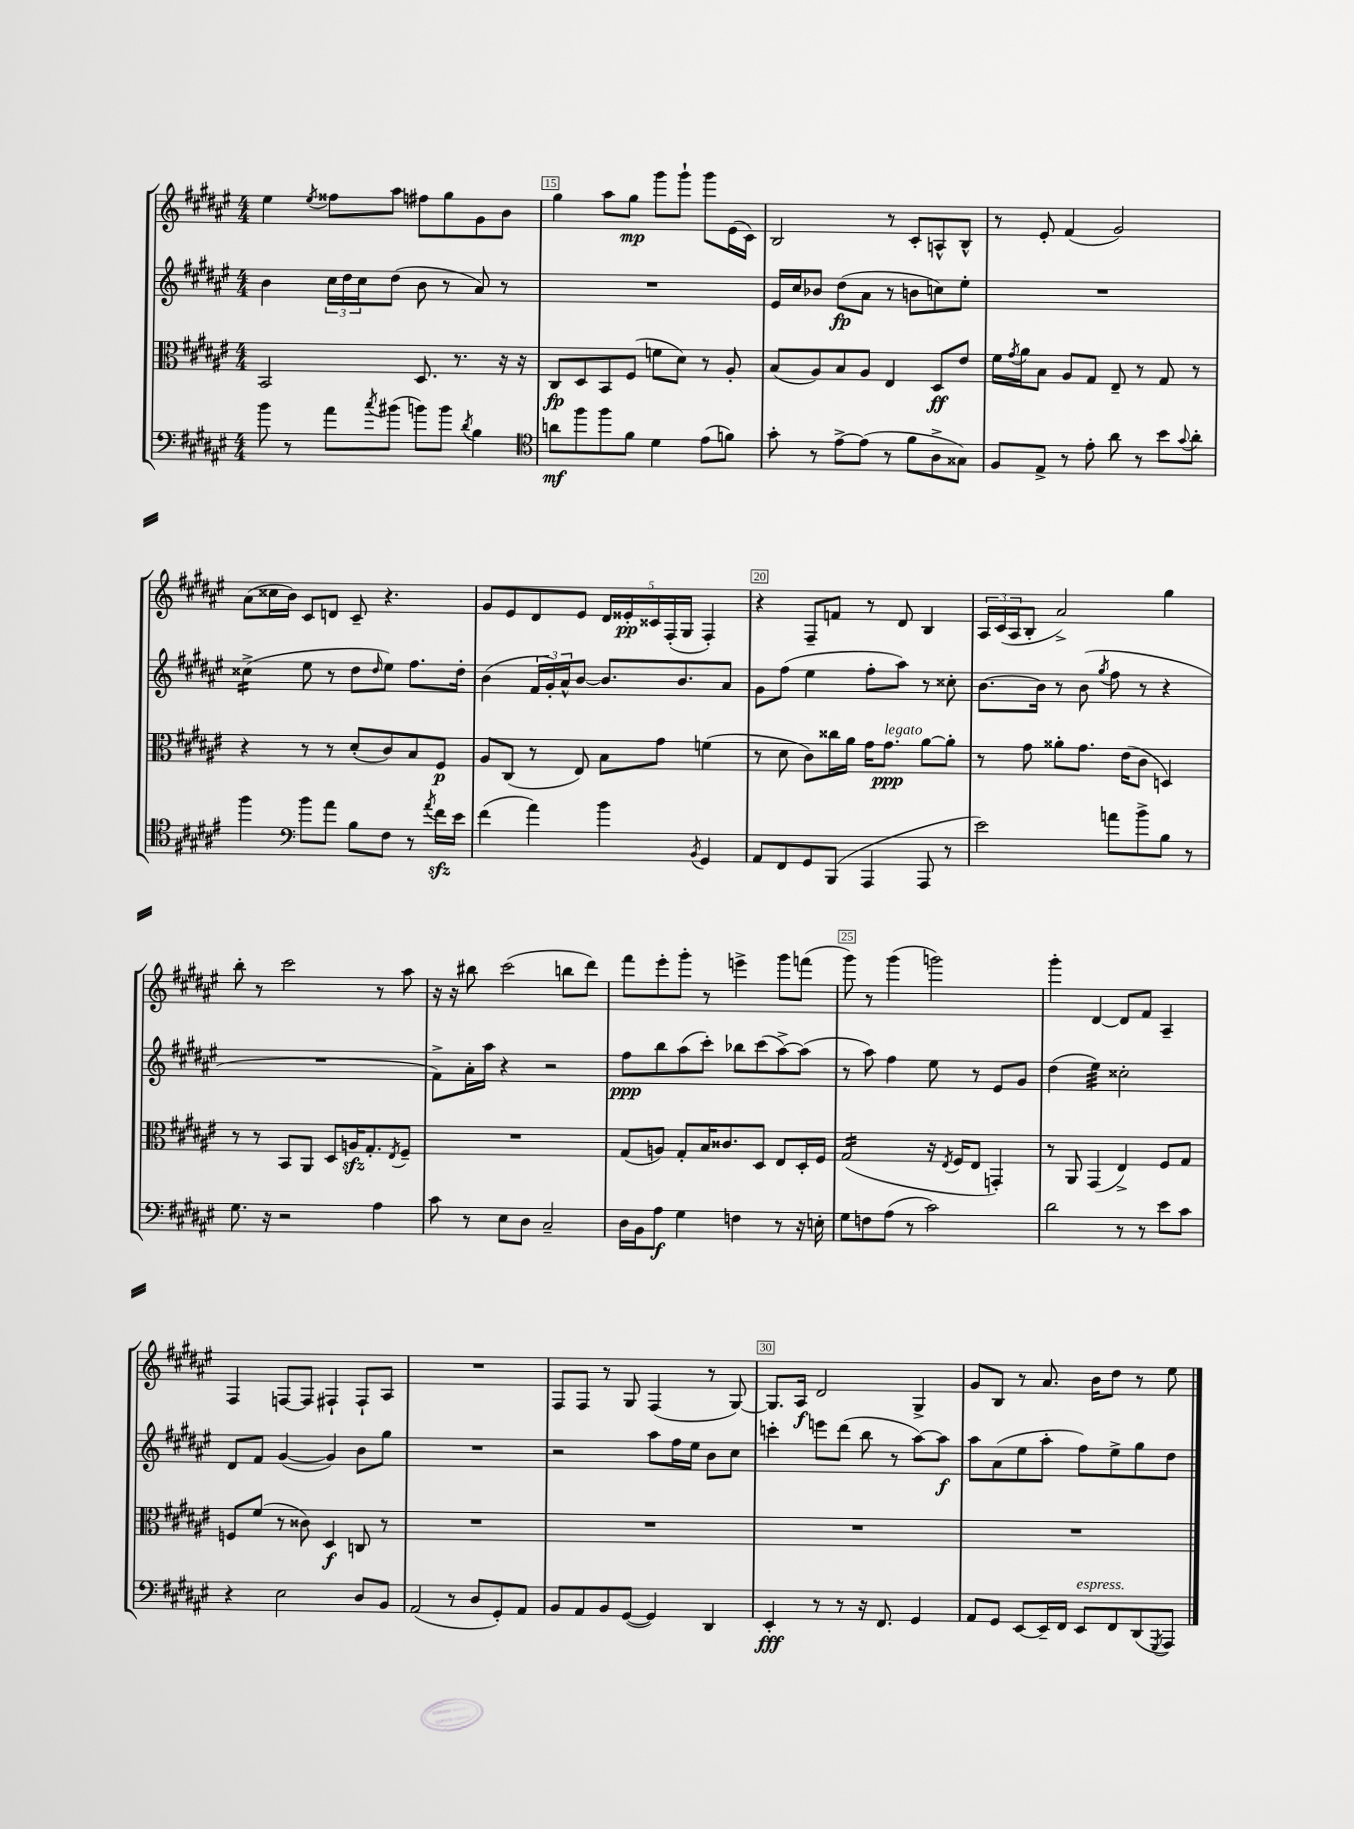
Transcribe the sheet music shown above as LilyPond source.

<<
\new StaffGroup <<
\new Staff = "s0" {
    \clef treble \key fis \major \numericTimeSignature \time 4/4
    eis''4 \acciaccatura { eis''8 } fisis''8 ais''8 fis''8 gis''8 gis'8 b'8 |
    gis''4 ais''8 gis''8\mp gis'''8 gis'''8-! gis'''8 eis'16( cis'16) |
    b2 r8 cis'8-. a8-^ b8-^ |
    r8 eis'8-. fis'4( gis'2) |
    ais'8( cisis''16 b'16) cis'8 d'8 cis'8-- r4. |
    gis'8 eis'8 dis'8 eis'8 \tuplet 5/4 { dis'16 eisis'16-.\pp cisis'16 fis16-.( gis16 } fis4-.) |
    r4 fis8-- f'8 r8 dis'8 b4 |
    \tuplet 3/2 { ais16 cis'16( ais16 } b8-. ais'2->) gis''4 |
    b''8-. r8 cis'''2 r8 ais''8 |
    r16 r16 bis''8 cis'''2( b''8 dis'''8) |
    fis'''8 eis'''8-. gis'''8-. r8 e'''4-> gis'''8 f'''8( |
    gis'''8) r8 gis'''4( g'''2) |
    gis'''4-. dis'4~ dis'8 fis'8 ais4-- |
    fis4 f8~ f8 fis4-! fis8-! ais8 |
    R1 |
    fis8 fis8 r8 gis8 fis4( r8 gis8~) |
    gis8. ais16\f dis'2 gis4-> |
    gis'8 b8 r8 ais'8. b'16 dis''8 r8 eis''8 \bar "|." |
}
\new Staff = "s1" {
    \clef treble \key fis \major \numericTimeSignature \time 4/4
    b'4 \tuplet 3/2 { cis''16 dis''16 cis''16 } dis''8( b'8 r8 ais'8) r8 |
    R1 |
    eis'16 cis''16 bes'8 dis''8\fp( ais'8 r8 b'8 c''8) eis''8-. |
    R1 |
    cisis''4:16->( eis''8 r8 dis''8 \grace { dis''16 } eis''8) fis''8. dis''16-. |
    b'4( \tuplet 3/2 { fis'16 gis'16-.) ais'16-^ } b'8~ b'8. b'8. ais'8 |
    gis'8 fis''8( eis''4 fis''8-. ais''8) r8 cisis''8-. |
    b'8.~ b'16 r8 b'8( \acciaccatura { gis''8 } fis''8 r8 r4 |
    R1 |
    fis'8->) ais'16-. ais''16 r4 r2 |
    fis''8\ppp b''8 ais''8( cis'''8-.) bes''8 cis'''8( ais''8~->) ais''8( |
    r8 ais''8) fis''4 eis''8 r8 eis'8 gis'8 |
    dis''4( eis''4:32) cisis''2-. |
    dis'8 fis'8 gis'4~( gis'4) b'8 gis''8 |
    R1 |
    r2 ais''8 fis''16 eis''16 b'8 cis''8 |
    c'''4-. e'''8 dis'''8( b''8 r8 ais''8~) ais''8\f |
    ais''8 ais'8( eis''8 ais''8-. fis''8) eis''8-> gis''8 dis''8 \bar "|." |
}
\new Staff = "s2" {
    \clef alto \key fis \major \numericTimeSignature \time 4/4
    b,2 dis8. r8. r16 r16 |
    cis8\fp dis8 b,8 fis8( f'8 dis'8) r8 ais8-. |
    b8( ais8) b8 ais8 eis4 dis8\ff eis'8 |
    fis'16 \acciaccatura { gis'8 } ais'16 b8 ais8 gis8 eis8-- r8 gis8 r8 |
    r4 r8 r8 dis'8-.( cis'8) b8 fis8\p |
    ais8 cis8( r8 eis8) b8 gis'8 f'4( |
    r8 dis'8 cis'8) cisis''16 ais'16 gis'16 gis'8.\ppp^\markup { \italic "legato" } ais'8~ ais'8-. |
    r8 gis'8 aisis'8-. gis'8. eis'16( cis'8 d4) |
    r8 r8 b,8 ais,8 dis8 a16\sfz gis8.-. \acciaccatura { eis8 } fis8-- |
    R1 |
    gis8( a8) gis8-. b16 cisis'8. dis8 eis8 dis16-. fis16 |
    gis2:16( r16 \acciaccatura { eis8 } fis16 eis8 g,4-.) |
    r8 ais,8 gis,4( eis4->) fis8 gis8 |
    f8 fis'8( r8 cisis'8) dis4\f c8 r8 |
    R1 |
    R1 |
    R1 |
    R1 \bar "|." |
}
\new Staff = "s3" {
    \clef bass \key fis \major \numericTimeSignature \time 4/4
    b'8 r8 ais'8 \acciaccatura { cis''8 } bis'8( b'8) b'8 \acciaccatura { dis'8 } b4 |
    \clef tenor a'8\mf fis''8 fis''8 fis'8 dis'4 eis'8( f'8) |
    gis'8-. r8 eis'8~-> eis'8( r8 fis'8 ais8-> gisis8) |
    fis8 eis8-> r8 eis'8-. ais'8 r8 b'8 \appoggiatura { gis'8 } ais'8-. |
    fis''4 \clef bass b'8 ais'8 b8 fis8 r8 \acciaccatura { ais'8 } fis'16\sfz eis'16 |
    fis'4( ais'4) b'4 \acciaccatura { b,8 } gis,4 |
    ais,8 fis,8 gis,8 b,,8( ais,,4 ais,,8 r8 |
    eis'2) a'8 b'8-> b8 r8 |
    gis8. r16 r2 ais4 |
    cis'8 r8 eis8 dis8 cis2-- |
    dis16 b,16 ais8\f gis4 f4 r8 r16 e16-. |
    gis8 f8 ais8( r8 cis'2) |
    dis'2 r8 r8 eis'8 cis'8 |
    r4 eis2 dis8 b,8 |
    ais,2( r8 dis8 gis,8-.) ais,8 |
    b,8 ais,8 b,8 gis,8~( gis,4) dis,4 |
    eis,4-.\fff r8 r8 r16 fis,8. gis,4 |
    ais,8 gis,8 eis,8~ eis,16-- fis,16 eis,8^\markup { \italic "espress." } fis,8 dis,8( \acciaccatura { gis,,8 } ais,,8) \bar "|." |
}
>>
>>
\layout { \context { \Score currentBarNumber = #14 \override BarNumber.break-visibility = ##(#f #t #t) barNumberVisibility = #(every-nth-bar-number-visible 5) \override BarNumber.stencil = #(make-stencil-boxer 0.1 0.3 ly:text-interface::print) } }
